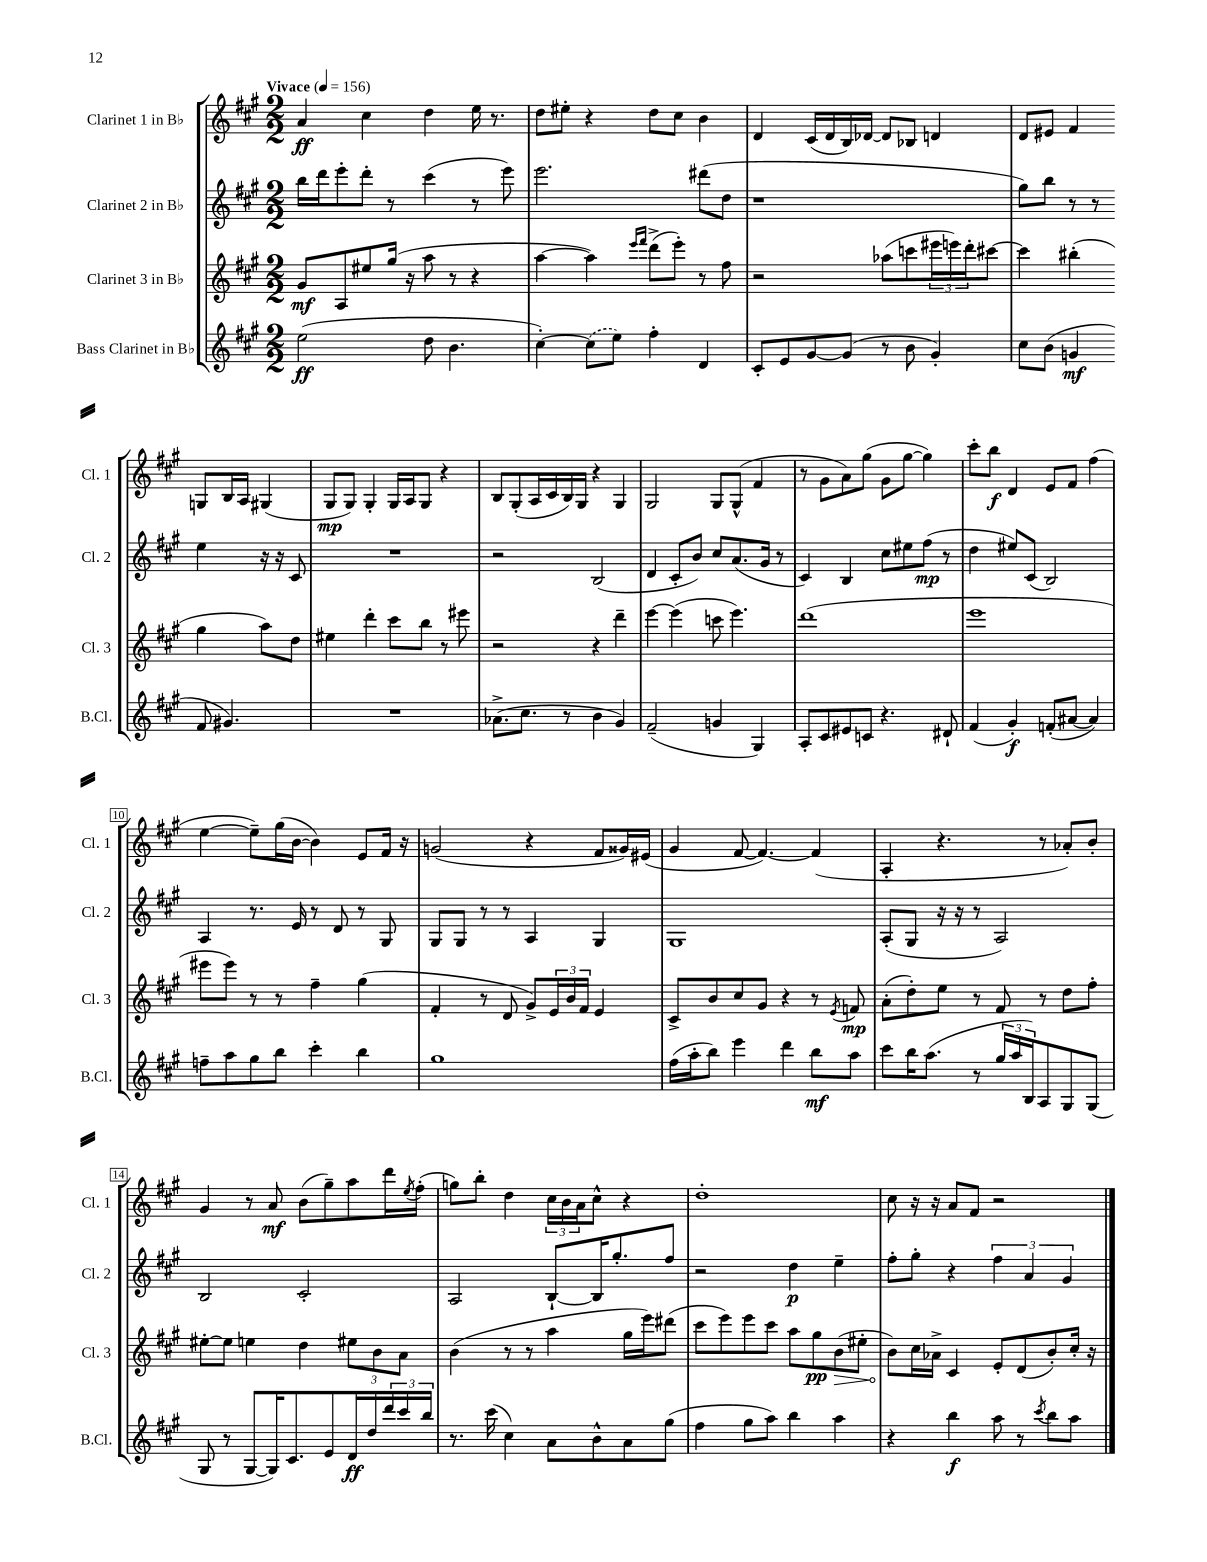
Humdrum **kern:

**kern	**kern	**kern	**kern
*staff4	*staff3	*staff2	*staff1
*clefG2	*clefG2	*clefG2	*clefG2
*k[f#c#g#]	*k[f#c#g#]	*k[f#c#g#]	*k[f#c#g#]
*M2/2	*M2/2	*M2/2	*M2/2
*MM156	*MM156	*MM156	*MM156
(2ee	8g#	16bb	4a
.	.	16ddd	.
.	8A	8eee'	.
.	8ee#	8ddd'	4cc#
.	(16gg#	8r	.
.	16r	.	.
8dd	8aa	(4ccc#	4dd
4.b	8r	.	.
.	4r	8r	16ee
.	.	.	8.r
.	.	8eee)	.
=	=	=	=
[4cc#')	[4aa	2.eee	8dd
.	.	.	8ee#'
(8cc#]	4aa])	.	4r
8ee)	.	.	.
.	16qqeee	.	.
.	16qqfff#	.	.
4ff#'	(8ddd^	.	8dd
.	8eee')	.	8cc#
4d	8r	(8ddd#	4b
.	8ff#	8dd	.
=	=	=	=
8c#'	2r	1r	4d
8e	.	.	.
[8g#	.	.	(16c#
.	.	.	16d
(8g#]	.	.	16B)
.	.	.	[16d-
8r	(8aa-	.	8d-]
8b	8ccc	.	8B-
4g#')	24eee#	.	4d
.	24eee)	.	.
.	24ddd'	.	.
.	[8ccc#	.	.
=	=	=	=
8cc#	4ccc#]	8gg#)	8d
(8b	.	8bb	8e#
4g	(4bb#'	8r	4f#
.	.	8r	.
8f#	4gg#	4ee	8G
4.g#)	.	.	16B
.	.	.	16A
.	8aa)	16r	(4G#
.	.	16r	.
.	8dd	8c#	.
=	=	=	=
1r	4ee#	1r	8G#
.	.	.	8G#)
.	4ddd'	.	4G#'
.	8ccc#	.	16G#
.	.	.	16A
.	8bb	.	8G#
.	8r	.	4r
.	8eee#	.	.
=	=	=	=
(8.a-^	2r	2r	8B
.	.	.	(8G#'
8.cc#	.	.	.
.	.	.	16A
.	.	.	16c#
8r	.	.	16B)
.	.	.	16G#
4b	4r	(2B	4r
4g#)	4ddd~	.	4G#
=	=	=	=
(2f#~	[4eee	4d	2G#
.	(4eee]	8c#'	.
.	.	8b)	.
4g	8ccc	8cc#	8G#
.	4.eee)	(8.a	(8G#^^
4G#)	.	.	4f#
.	.	16g#	.
.	.	8r	.
=	=	=	=
8A'	(1ddd	4c#)	8r
8c#	.	.	8g#
8e#	.	4B	8a)
8c	.	.	(8gg#
4.r	.	8cc#	8g#
.	.	8ee#	[8gg#
.	.	(8ff#	4gg#])
8d#`	.	8r	.
=	=	=	=
(4f#	1eee	4dd	8ccc#'
.	.	.	8bb
4g#')	.	8ee#)	4d
.	.	(8c#	.
(8f'	.	2B)	8e
[8a#	.	.	8f#
4a#])	.	.	(4ff#
=	=	=	=
8ff~	8eee#	4A	[4ee
8aa	8eee#)	.	.
8gg#	8r	8.r	8ee~])
8bb	8r	.	(16gg#
.	.	16e	[16b
4ccc#'	4ff#~	8r	4b])
.	.	8d	.
4bb	(4gg#	8r	8e
.	.	8G#	16f#
.	.	.	16r
=	=	=	=
1gg#	4f#'	8G#	(2g
.	.	8G#	.
.	8r	8r	.
.	8d	8r	.
.	8g#^)	4A	4r
.	24e	.	.
.	24b	.	.
.	24f#	.	.
.	4e	4G#	8f#
.	.	.	16g##)
.	.	.	(16e#
=	=	=	=
(16ff#	8c#^	1G#	4g#
16aa'	.	.	.
8bb)	8b	.	.
4eee	8cc#	.	[8f#
.	8g#	.	4.f#_)
4ddd	4r	.	.
8bb	8r	.	(4f#]
.	8qe	.	.
8aa	8f	.	.
=	=	=	=
8ccc#	(8a'	(8A'	4A'
16bb	8dd')	8G#	.
(8.aa	.	.	.
.	8ee	16r	4.r
.	.	16r	.
8r	8r	8r	.
24gg#	8f#	2A)	.
24aa	.	.	.
24B)	.	.	.
8A	8r	.	8r
8G#	8dd	.	8a-')
(8G#	8ff#'	.	8b'
=	=	=	=
8G#	[8ee#'	2B	4g#
8r	8ee#]	.	.
[8G#	4ee	.	8r
16G#])	.	.	8a
8.c#	.	.	.
.	4dd	2c#'	(8b
8e	.	.	8gg#~)
16d	12ee#	.	8aa
16dd	.	.	.
.	12b	.	.
24ddd	.	.	16ddd
24ccc#	12a	.	.
.	.	.	8qee
.	.	.	(16ff#'
24bb	.	.	.
=	=	=	=
8.r	(4b	2A	8gg)
.	.	.	8bb'
(16ccc#	.	.	.
4cc#)	8r	.	4dd
.	8r	.	.
8a	4aa	[8B`	24cc#
.	.	.	24b
.	.	.	24a
8b^^	.	16B]	8cc#^^
.	.	8.gg#'	.
8a	16gg#	.	4r
.	16eee)	.	.
(8gg#	(8ddd#	8ff#	.
=	=	=	=
4ff#	8ccc#	2r	1dd'
.	8eee)	.	.
8gg#	8eee	.	.
8aa)	8ccc#	.	.
4bb	8aa	4dd	.
.	8gg#	.	.
4aa	(8b	4ee~	.
.	8ee#'	.	.
=	=	=	=
4r	8b)	8ff#'	8cc#
.	16cc#	8gg#'	16r
.	16a-^	.	16r
4bb	4c#	4r	8a
.	.	.	8f#
8aa	8e'	6ff#	2r
8r	(8d	.	.
.	.	6a	.
8qccc#	.	.	.
8bb	8b')	.	.
.	.	6g#	.
8aa	16cc#'	.	.
.	16r	.	.
==	==	==	==
*-	*-	*-	*-
